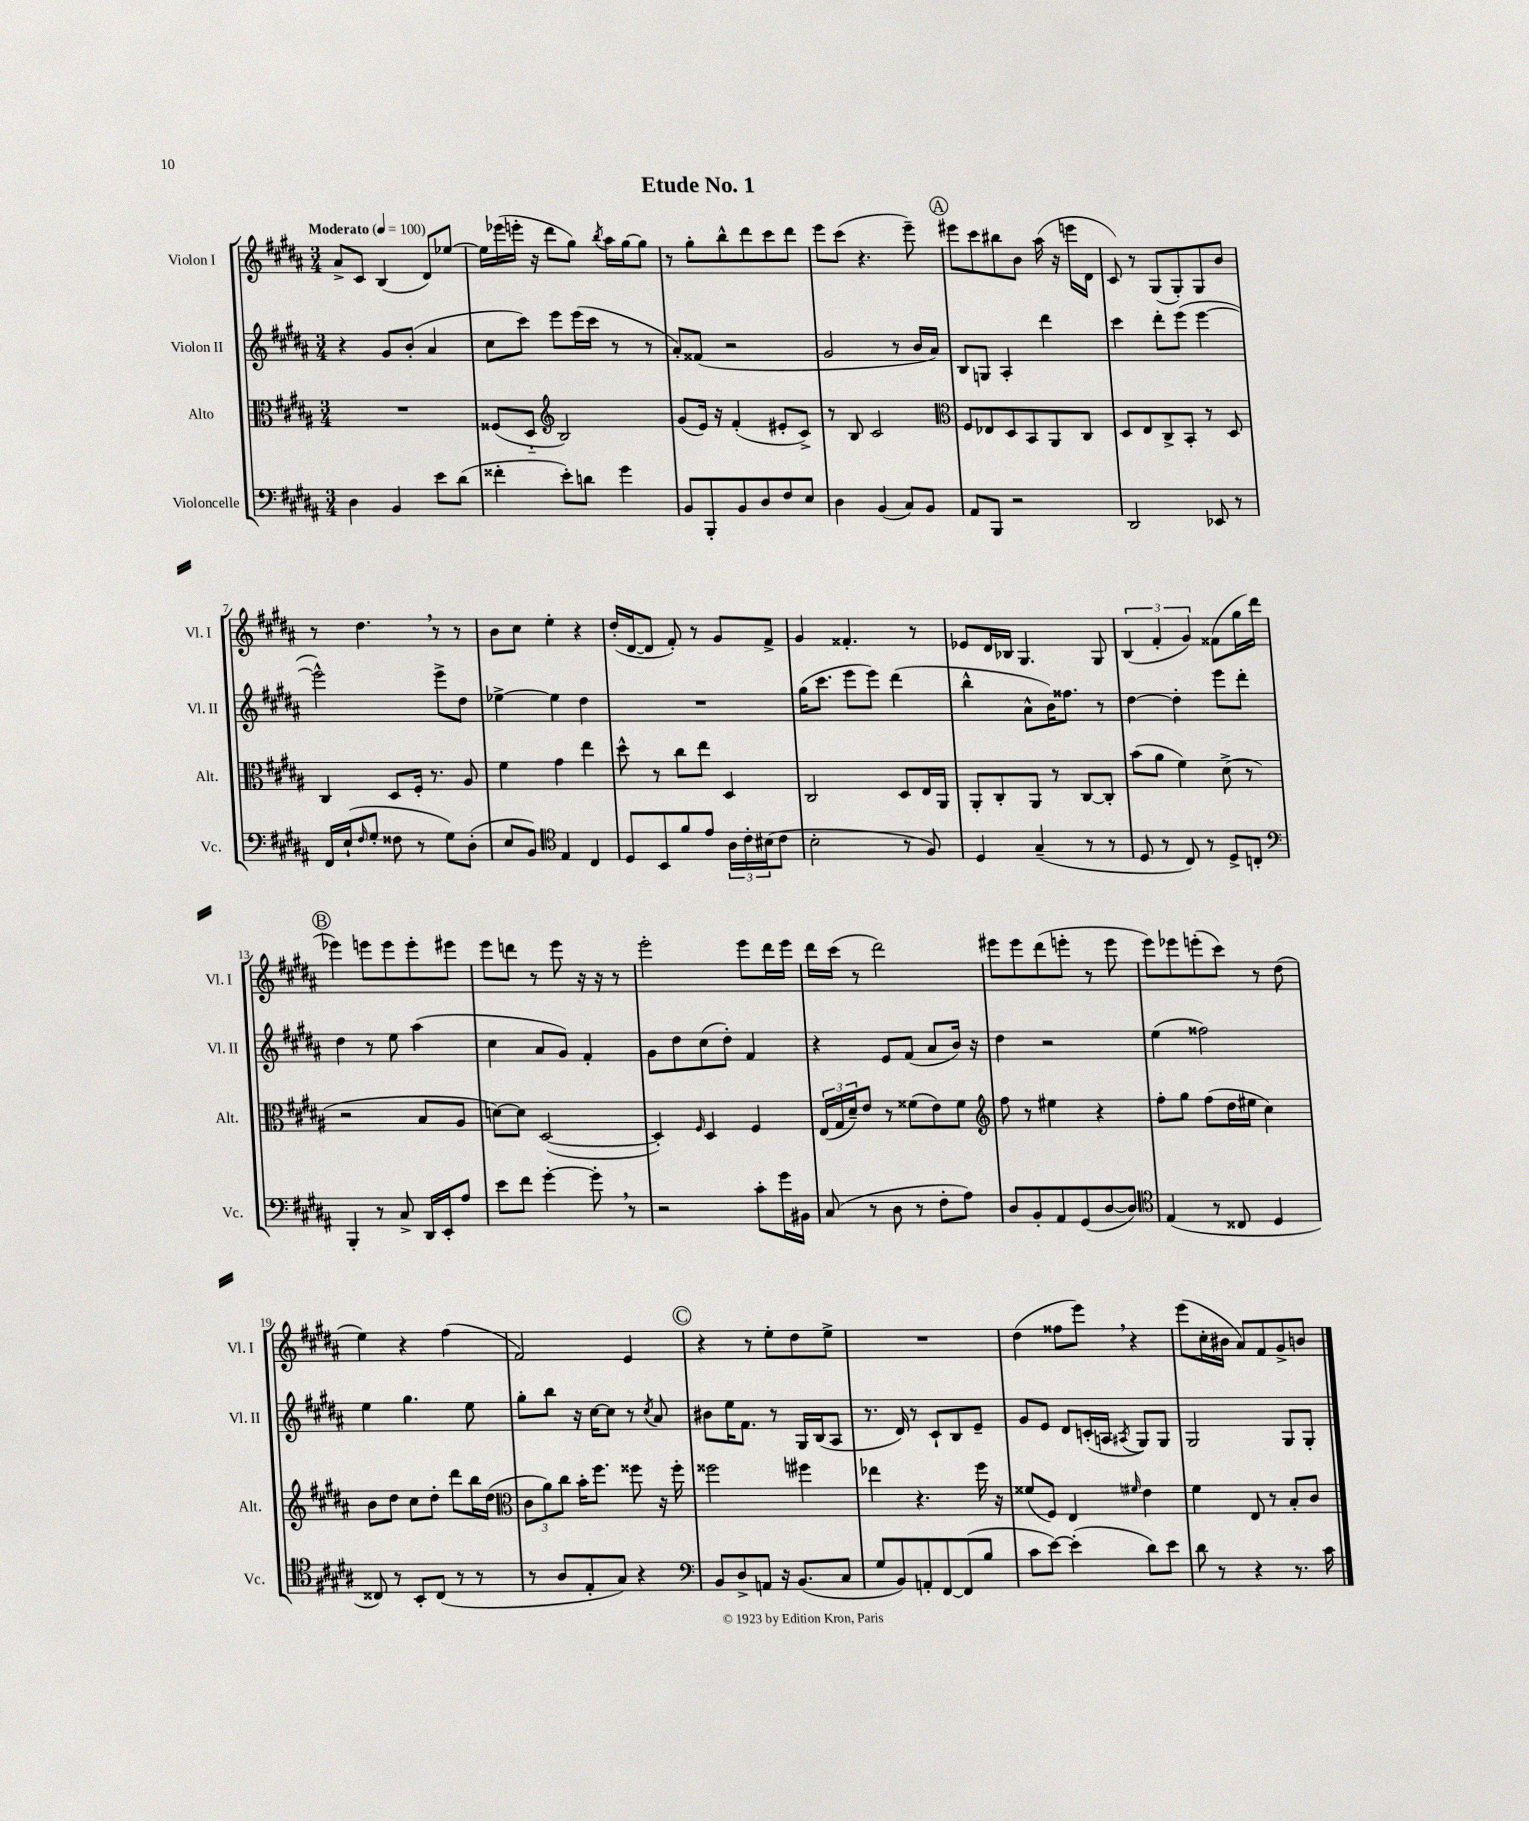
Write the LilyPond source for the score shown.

\header { title = "Etude No. 1" }
<<
\new StaffGroup <<
\new Staff = "s0" \with { instrumentName = "Violon I" shortInstrumentName = "Vl. I" } {
    \clef treble \key b \major \numericTimeSignature \time 3/4 \tempo "Moderato" 4 = 100
    ais'8-> cis'8 b4( dis'8) ees''8~ |
    ees''16 ees'''16( e'''16-. r16 dis'''8 gis''8) \acciaccatura { b''8 } ais''16 gis''16~ gis''8 |
    r8 gis''8-. b''8-^ dis'''8 cis'''8 dis'''8 |
    e'''8 cis'''8( r4. e'''8--) |
    \mark \markup { \circle "A" } eis'''8 cis'''8 bis''8 b'8 ais''16( r16 e'''16 dis'16 |
    cis'8) r8 gis8( gis8-.) gis8 b'8 |
    r8 dis''4. \breathe r8 r8 |
    b'8 cis''8 e''4-. r4 |
    dis''16-.( dis'16~ dis'8 fis'8-.) r8 gis'8 fis'8-> |
    gis'4 fisis'4.-. r8 |
    ees'8 dis'16 bes16 gis4. gis8 |
    \tuplet 3/2 { b4( fis'4-. gis'4) } fisis'8( gis''16 dis'''16 |
    \mark \markup { \circle "B" } ees'''4) e'''8 e'''8 e'''8-. eis'''8 |
    e'''8 d'''8 r8 e'''8 r16 r16 r8 |
    e'''2-. e'''8 dis'''16 e'''16 |
    dis'''16 cis'''16( r8 dis'''2) |
    eis'''8 eis'''8 dis'''8( e'''8-. r8 e'''8 |
    e'''8) ees'''8 e'''8-.( cis'''8) r8 dis''8( |
    e''4) r4 fis''4( |
    fis'2) e'4 |
    \mark \markup { \circle "C" } r4 r8 e''8-. dis''8 e''8-> |
    R2. |
    dis''4( fisis''8 e'''8) \breathe r4 |
    e'''8( cis''16-. bis'16 ais'8) fis'8 gis'8-> b'8 \bar "|." |
}
\new Staff = "s1" \with { instrumentName = "Violon II" shortInstrumentName = "Vl. II" } {
    \clef treble \key b \major \numericTimeSignature \time 3/4
    r4 gis'8 b'8-.( ais'4 |
    cis''8 cis'''8) e'''8 e'''16( cis'''16 r8 r8 |
    ais'8-.) fisis'8( r2 |
    gis'2 r8 b'16 ais'16) |
    \mark \markup { \circle "A" } b8 g8 ais4-. dis'''4 |
    cis'''4 dis'''8-. e'''8( e'''4~ |
    e'''2-^) e'''8-> dis''8 |
    ees''4~-> ees''4 dis''4 |
    R2. |
    gis''16( cis'''8. e'''8 e'''8) dis'''4( |
    b''4-^ ais'8-^ b'16) fisis''8. r8 |
    dis''4~ dis''4-. e'''8 dis'''8-. |
    \mark \markup { \circle "B" } dis''4 r8 e''8 ais''4( |
    cis''4 ais'8 gis'8) fis'4-. |
    gis'8 dis''8 cis''8( dis''8-.) fis'4 |
    r4 e'8 fis'8( ais'8 b'16) r16 |
    dis''4 r2 |
    e''4( fisis''2) |
    e''4 gis''4. e''8 |
    gis''8-. b''8 r16 cis''16~ cis''8 r8 \acciaccatura { cis''8 } ais'8 |
    \mark \markup { \circle "C" } bis'8 e''16 fis'8. r8 gis16 b16( ais8 |
    r8. dis'16) r8 cis'8-! b8 e'8-- |
    gis'8 e'8 dis'8 c'16-.( a16 \acciaccatura { ais8 } gis8) gis8 |
    gis2 gis8 gis8-. \bar "|." |
}
\new Staff = "s2" \with { instrumentName = "Alto" shortInstrumentName = "Alt." } {
    \clef alto \key b \major \numericTimeSignature \time 3/4
    R2. |
    fisis8( dis8-_ \clef treble b2) |
    gis'8( e'16) r16 fis'4-.( eis'8-. cis'8->) |
    r8 b8 cis'2 |
    \mark \markup { \circle "A" } \clef alto fis8 ees8 dis8 b,8 ais,8 cis8 |
    dis8 e8 cis8-> b,8-. r8 dis8 |
    cis4 dis8 fis16-. r8. ais8 |
    fis'4 gis'4 e''4 |
    dis''8-^ r8 cis''8 e''8 dis4 |
    cis2 dis8 e16 ais,16 |
    ais,8-. cis8-. ais,8 r8 cis8~ cis8-. |
    b'8( ais'8 fis'4) dis'8->( r8 |
    \mark \markup { \circle "B" } r2 b8 ais8 |
    d'8~) d'8 dis2~( |
    dis4-.) \grace { fis16 } dis4 fis4 |
    \tuplet 3/2 { e16( gis16 dis'16--) } e'8 r8 fisis'8( e'8) fisis'8 |
    \clef treble fis''8 r8 eis''4 r4 |
    fis''8-. gis''8 fis''8( dis''16 eis''16 cis''4) |
    b'8 dis''8 cis''8 dis''8-. dis'''8 b''16 dis''16( |
    \clef alto \tuplet 3/2 { cis'8 ais'8) cis''8 } b'16-. fis''8. fisis''8 r16 fisis''16-. |
    \mark \markup { \circle "C" } fisis''2 fis''4 |
    ees''4 r4. fis''16 r16 |
    fisis'8( fis8) e4 \grace { fis'16 } e'4 |
    fis'4 e8 r8 b8-. cis'8 \bar "|." |
}
\new Staff = "s3" \with { instrumentName = "Violoncelle" shortInstrumentName = "Vc." } {
    \clef bass \key b \major \numericTimeSignature \time 3/4
    dis4 b,4 e'8 dis'8( |
    fisis'4-. e'8-.) d'8 gis'4 |
    b,8 b,,8-. b,8 dis8 fis8 e8 |
    dis4 b,4( cis8) b,8 |
    \mark \markup { \circle "A" } ais,8 b,,8 r2 |
    dis,2 ees,8 r8 |
    fis,16 e16-!( \grace { fis16 } gis8-. fisis8 r8 gis8) dis8-.( |
    e8 b,8) \clef tenor e4 cis4 |
    dis8 b,8 fis'8 e'8 \tuplet 3/2 { ais16 cis'16-. bis16( } cis'8 |
    b2-. r8 fis8) |
    dis4 gis4--( r8 r8 |
    dis8 r8 cis8) r8 dis8-> c8-. |
    \mark \markup { \circle "B" } \clef bass b,,4-. r8 cis8-> dis,16 e,16-. ais8 |
    e'8 fis'8 gis'4~-. gis'8-. \breathe r8 |
    r2 cis'8-. gis'16 bis,16 |
    cis8( r8 dis8 r8 fis8-. ais8) |
    dis8 b,8-. ais,8 gis,8( dis8~ dis8) |
    \clef tenor e4( r8 cisis8 dis4 |
    cisis8) r8 b,8-. cisis8( r8 r8 |
    r8 ais8 e8-. gis8) r4 |
    \mark \markup { \circle "C" } \clef bass b,8 dis8-> a,8 r16 b,8.( cis8 |
    gis8 b,8) a,8-. fis,8~ fis,8( b8 |
    cis'8 e'8~) e'4-.( dis'8) e'8 |
    dis'8 r8 r4 r8. cis'16 \bar "|." |
}
>>
>>
